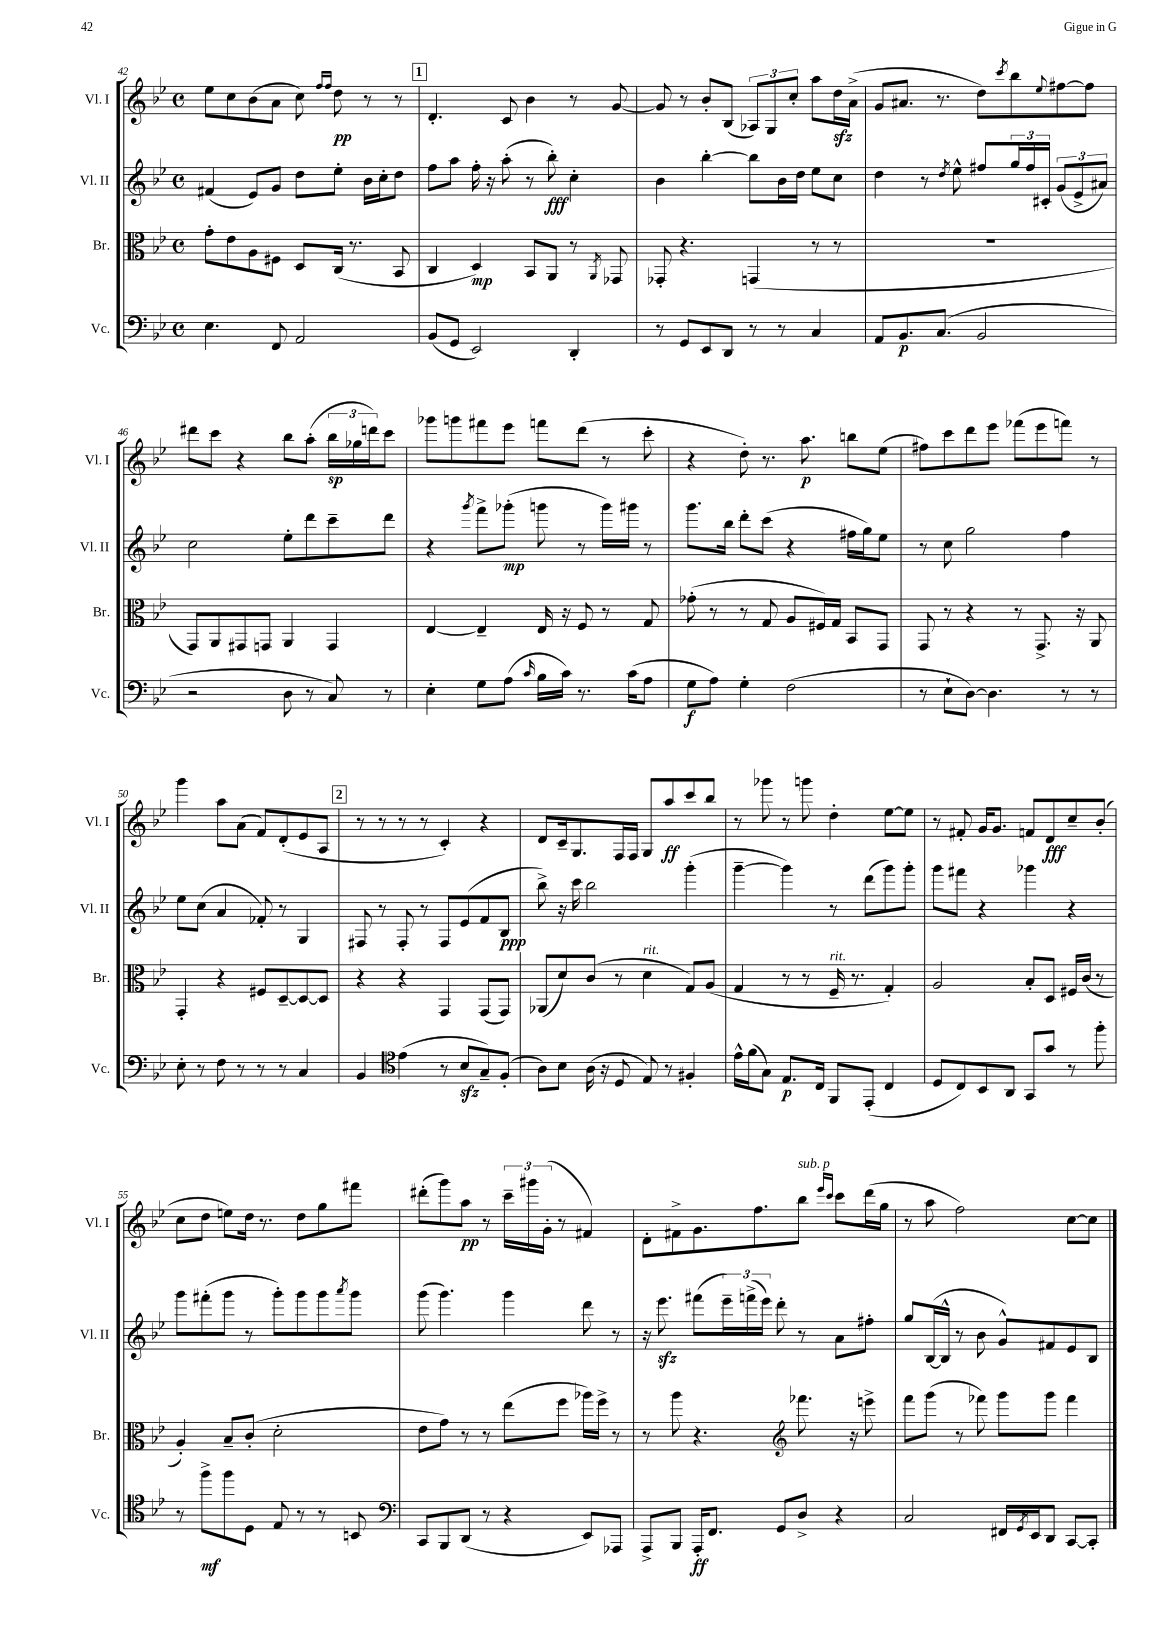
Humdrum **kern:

**kern	**kern	**kern	**kern
*staff4	*staff3	*staff2	*staff1
*clefF4	*clefC3	*clefG2	*clefG2
*k[b-e-]	*k[b-e-]	*k[b-e-]	*k[b-e-]
*M4/4	*M4/4	*M4/4	*M4/4
*met(c)	*met(c)	*met(c)	*met(c)
4.E-	8g'	(4f#	8ee-
.	8e-	.	8cc
.	8A	8e-)	(8b-
8FF	8F#	8g	8a
2AA	8D	8dd	8cc)
.	.	.	16qqff
.	.	.	16qqff
.	(16C	8ee-'	8dd
.	8.r	.	.
.	.	16b-	8r
.	.	16cc'	.
.	8BB-	8dd	8r
=	=	=	=
(8BB-	4C	8ff	4.d'
8GG	.	8aa	.
2EE-)	4D)	16ff'	.
.	.	16r	.
.	.	(8aa'	8c
.	8BB-	8r	4b-
.	8AA	8bb-')	.
4DD'	8r	4cc'	8r
.	8qAA	.	.
.	8GG-	.	[8g
=	=	=	=
8r	8GG-'	4b-	8g]
8GG	4.r	.	8r
8EE-	.	[4bb-'	8b-'
8DD	.	.	(8B-
8r	(4GG	8bb-]	12A-)
.	.	.	12G
8r	.	16b-	.
.	.	.	12cc'
.	.	16dd	.
4C	8r	8ee-	8aa
.	8r	8cc	16dd
.	.	.	(16a^
=	=	=	=
8AA	1r	4dd	8g
8.BB-	.	.	8.a#
.	.	8r	.
(8.C	.	.	8.r
.	.	8qdd	.
.	.	8ee-^^	.
2BB-	.	8ff#	8dd)
.	.	.	8qccc
.	.	24gg	8bb-
.	.	24ff#	.
.	.	24c#'	.
.	.	.	8qqee-
.	.	(12g	[8ff#
.	.	12e-^	.
.	.	.	8ff#]
.	.	12a#)	.
=	=	=	=
2r	8GG)	2cc	8ddd#
.	8AA	.	8ccc
.	8GG#	.	4r
.	8GG	.	.
8D	4AA	8ee-'	8bb-
8r	.	8ddd	(8aa'
8C)	4GG	8ccc~	24bb-
.	.	.	24gg-
.	.	.	24ddd)
8r	.	8ddd	8ccc
=	=	=	=
4E-'	[4E-	4r	8ggg-
.	.	.	8ggg
.	.	8qggg	.
8G	4E-~]	8fff^	8fff#
(8A	.	(8ggg-'	8eee-
16qqc	.	.	.
16B-	16E-	8ggg	8fff
16c)	16r	.	.
8.r	8F	8r	(8ddd
.	8r	16ggg)	8r
(16c	.	16ggg#	.
8A	8G	8r	8ccc'
=	=	=	=
8G	(8g-'	8.ggg	4r
8A)	8r	.	.
.	.	16bb-	.
4G'	8r	8ddd'	8dd')
.	8G	(8ccc	8.r
(2F	8A	4r	.
.	.	.	8.aa
.	16F#)	.	.
.	16G	.	.
.	8BB-	16ff#	8bb
.	.	16gg)	.
.	8GG	8ee-	(8ee-
=	=	=	=
8r	8GG	8r	8ff#)
8E-`	8r	8cc	8ccc
[8D)	4r	2gg	8ddd
4.D]	.	.	8eee-
.	8r	.	(8fff-
.	8.GG^	.	8eee-
8r	.	4ff	8fff)
.	16r	.	.
8r	8AA	.	8r
=	=	=	=
8E-'	4GG'	8ee-	4ggg
8r	.	(8cc	.
8F	4r	4a	8aa
8r	.	.	(8a
8r	8F#	8f-')	8f)
8r	[8D~	8r	(8d'
4C	8D_	4G	8e-
.	8D]	.	8A
=	=	=	=
4BB-	4r	8F#	8r
.	.	8r	8r
*clefC4	*	*	*
(4e-	4r	8F#'	8r
.	.	8r	8r
8r	4GG	8F#	4c')
8B-	.	(8e-	.
8G~)	(8GG	8f	4r
(8F'	8GG)	8B-	.
=	=	=	=
8A)	(8AA-	8bb-^)	8d
8B-	8d)	16r	16c~
.	.	16ccc	8.G
(16A	(8c	2bb-	.
16r	.	.	.
8D	8r	.	16F
.	.	.	16F
8E-)	4d	.	8G
8r	.	.	8aa
4F#'	8G)	(4ggg'	8ccc
.	(8A	.	8bb-
=	=	=	=
16e-^^	4G	[4ggg~	8r
(16f	.	.	.
8G)	.	.	8ggg-
8.E-	8r	4ggg])	8r
.	8r	.	8ggg
16C	.	.	.
8FF	16F~	8r	4dd'
.	8.r	.	.
(8EE-'	.	(8ddd	.
4C	4G')	8ggg)	[8ee-
.	.	8ggg'	8ee-]
=	=	=	=
8D	2A	8ggg	8r
8C)	.	8fff#	8f#'
8BB-	.	4r	16g
.	.	.	8.g
8AA	.	.	.
8GG	8B-'	4ggg-	8f
8g	8D	.	8d
8r	16F#	4r	8cc~
.	(16c	.	.
8ff'	8r	.	(8b-'
=	=	=	=
8r	4A')	8ggg	8cc
8ff^	.	(8fff#'	8dd
8ff	8B-~	8ggg	8ee)
8D	(8c'	8r	16dd
.	.	.	8.r
8E-	2d'	8ggg')	.
8r	.	8ggg	8dd
8r	.	8ggg	8gg
.	.	8qaaa	.
8BB	.	8ggg	8fff#
=	=	=	=
*clefF4	*	*	*
8CC	8e-	(8ggg	(8ddd#'
8BBB-	8g)	4.ggg)	8ggg)
(8DD	8r	.	8aa
8r	8r	.	8r
4r	(8ee-	4ggg	24ccc~
.	.	.	24ggg#
.	.	.	(24g'
.	8ff	.	8r
8EE-)	16aa-)	8ddd	4f#)
.	16ff^	.	.
8AAA-	8r	8r	.
=	=	=	=
8AAA^	8r	16r	8d'
.	.	8.eee-	.
8BBB-	8aa	.	8f#^
16AAA'	4.r	(8fff#	8.g
8.FF	.	.	.
.	.	24eee-~)	.
.	.	(24fff^	.
.	.	.	8.ff
.	.	24eee-)	.
8GG	.	8ddd'	.
*	*clefG2	*	*
8D^	8.fff-	8r	8bb-
.	.	.	16qqeee-
.	.	.	16qqccc
4r	.	8a	8ccc
.	16r	.	.
.	8eee^	8ff#'	(16ddd
.	.	.	16gg
=	=	=	=
2C	8fff	8gg	8r
.	(8ggg	([16B-	8aa
.	.	16B-^^]	.
.	8r	8r	2ff)
.	8fff-)	8b-	.
16FF#	8ggg	8g^^)	.
8qGG	.	.	.
16EE-	.	.	.
8DD	8ggg	8f#	.
[8CC	4fff-	8e-	[8cc
8CC']	.	8B-	8cc]
==	==	==	==
*-	*-	*-	*-
